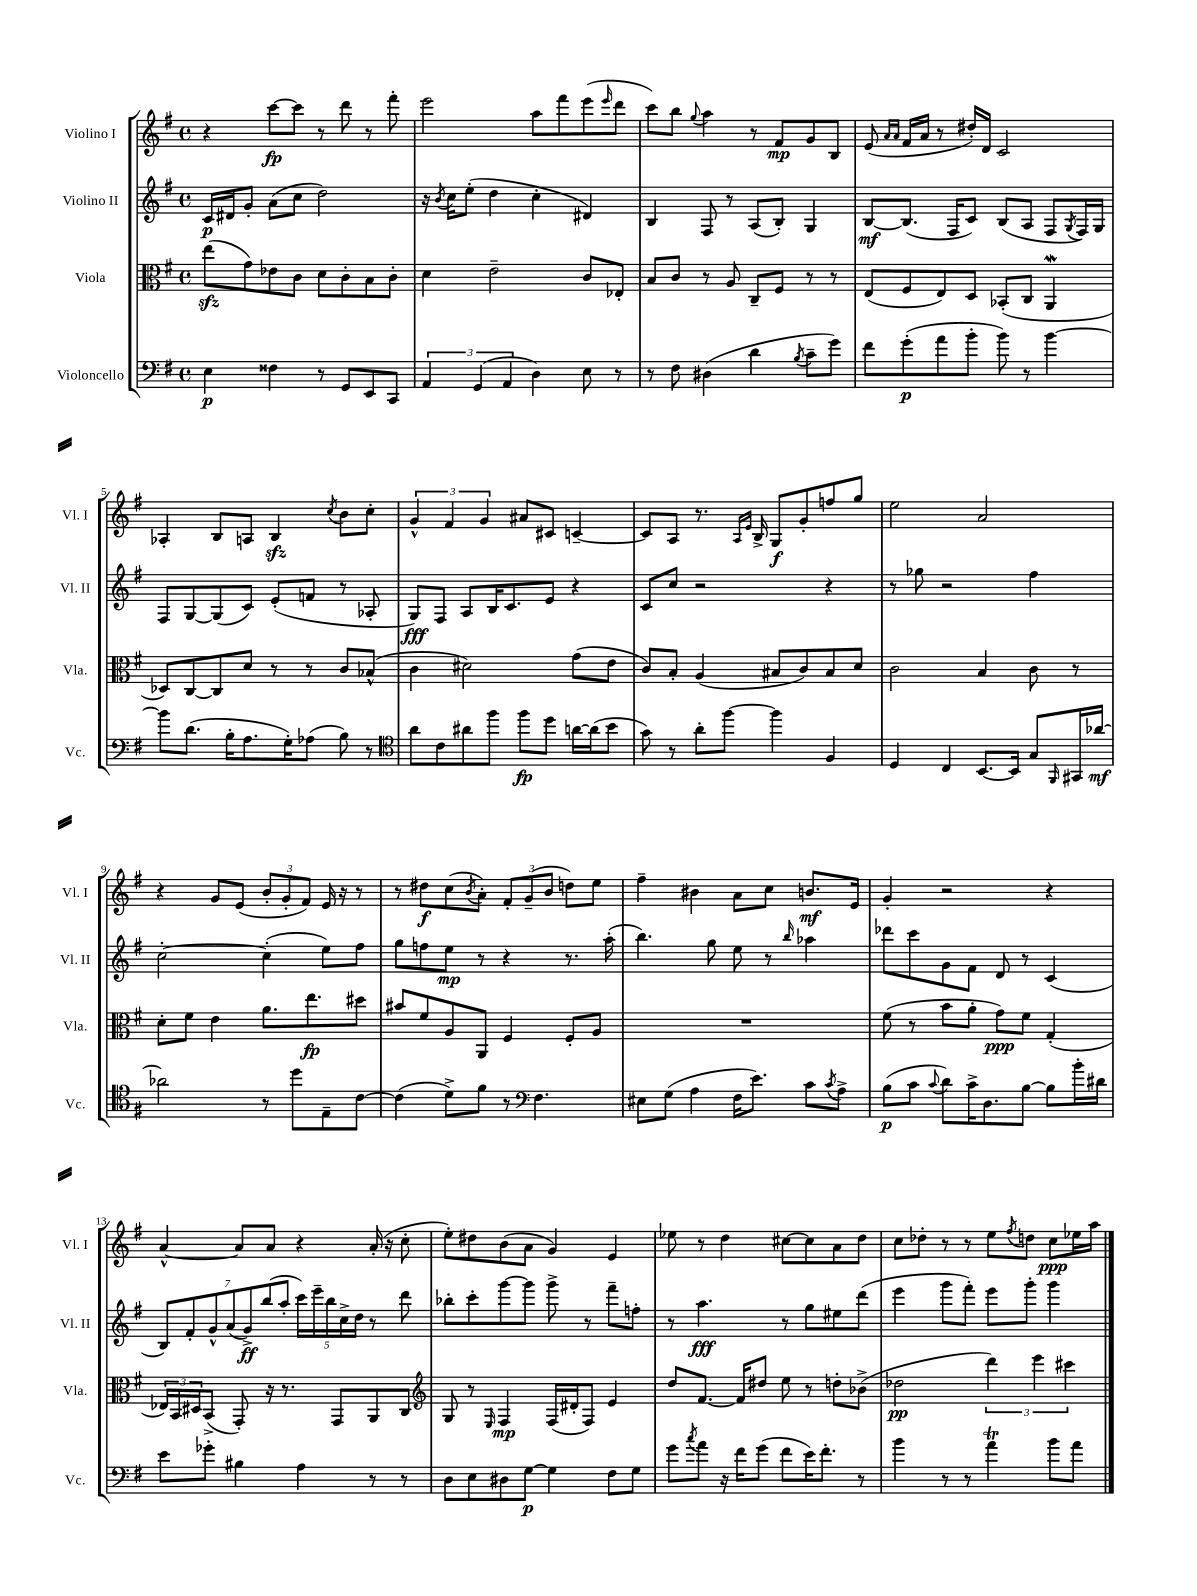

**kern	**kern	**kern	**kern
*staff4	*staff3	*staff2	*staff1
*clefF4	*clefC3	*clefG2	*clefG2
*k[f#]	*k[f#]	*k[f#]	*k[f#]
*M4/4	*M4/4	*M4/4	*M4/4
*met(c)	*met(c)	*met(c)	*met(c)
4E\	(8ee\L	16c/LL	4r
.	.	16d#/J	.
.	8g\)	8g'/J	.
4F##\	8e-\	(8a\L	[8ccc\L
.	8c\J	8cc\J	8ccc\]J
8r	8d\L	2dd\)	8r
8GG/L	8c'\	.	8ddd\
8EE/	8B\	.	8r
8CC/J	8c'\J	.	8fff#'\
=	=	=	=
6AA/	4d\	16r	2eee\
.	.	8qb/	.
.	.	16cc\LK	.
.	.	(8ee'\J	.
(6GG/	.	.	.
.	2e~\	4dd\	.
6AA/	.	.	.
4D\)	.	4cc'\	8aa\L
.	.	.	8fff#\
8E\	8c/L	4d#/)	(8eee\
.	.	.	16qqeee/
8r	8E-'/J	.	8ddd\J
=	=	=	=
8r	8B/L	4B/	8ccc\L)
8F#\	8c/J	.	8bb\J
.	.	.	8qqgg/
(4D#\	8r	8F#/	4aa\
.	8A/	8r	.
4d\	8C~/L	(8A/L	8r
.	8F#/J	8B'/J)	8f#/L
8qB/	.	.	.
8c~\L	8r	4G/	8g/
8g\J)	8r	.	8B/J
=	=	=	=
8f#\L	(8E/L	[8B/L	(8e/
.	.	.	16qqa/LL
.	.	.	16qqa/JJ
(8g'\	8F#/	(8.B/]J	16f#/LL
.	.	.	16a/JJ
8a\	8E/)	.	8r
.	.	16F#/LK	.
8b'\J	8D/J	8c/J)	16dd#'/LL)
.	.	.	16d/JJ
8b\)	(8BB-'/L	(8B/L	2c/
8r	8C/J	8A/J	.
[4b\	4AA/	8F#/L	.
.	.	8qG/	.
.	.	16F#/L)	.
.	.	16G/JJ	.
=	=	=	=
8b\]L	8D-/L)	8F#/L	4A-'/
(8.d\J	[8C/	[8G/	.
.	8C/]	(8G/]	8B/L
16B'\LK	.	.	.
8.A\	8d/J	8c/J)	8A/J
.	8r	(8e'/L	4B/
16G'\K)	.	.	.
(8A-\J	8r	8f/J	.
.	.	.	8qcc/
8B\)	8c/L	8r	8b\L
8r	(8B-^^/J	8A-'/	8cc'\J
=	=	=	=
*clefC4	*	*	*
8a\L	4c\	8G/L)	6g^^/
8c\	.	8F#/J	.
.	.	.	6f#/
8a#\	2d#\)	8A/L	.
.	.	.	6g/
8ff#\J	.	16B/K	.
.	.	8.c/	.
8ff#\L	.	.	8a#/L
8dd\J	.	8e/J	8c#/J
[16a\LL	(8g\L	4r	[4c~/
(16a\]J	.	.	.
8b\J	8e\J	.	.
=	=	=	=
8g\)	8c/L)	8c/L	8c/]L
8r	8B'/J	8cc/J	8A/J
8a'\L	(4A/	2r	8.r
[8ff#\J	.	.	.
.	.	.	16qqA/LL
.	.	.	16qqe/JJ
.	.	.	16B^/
4ff#\]	8B#/L	.	8G/L
.	8c/)	.	8g'/
4F#/	8B#/	4r	8ff/
.	8d/J	.	8gg/J
=	=	=	=
4D/	2c\	8r	2ee\
.	.	8gg-\	.
4C/	.	2r	.
[8.BB/L	4B/	.	2a/
16BB/]Jk	.	.	.
8G/L	8c\	4ff#\	.
16qqFF#/	.	.	.
16GG#/L	8r	.	.
[16a-/JJ	.	.	.
=	=	=	=
2a-\]	8d'\L	[2cc'\	4r
.	8f#\J	.	.
.	4e\	.	8g/L
.	.	.	(8e/J
8r	8.a\L	(4cc'\]	12b'/L
.	.	.	12g'/
8dd\L	.	.	.
.	.	.	12f#/J)
.	8.ee\	.	.
8E~\	.	8ee\L)	16e/
.	.	.	16r
[8c\J	8dd#\J	8ff#\J	8r
=	=	=	=
(4c\]	8b#/L	8gg\L	8r
.	8f#/	8ff\	8dd#\L
8d^\L)	8A/	8ee\J	(8cc\
.	.	.	8qb/
8f#\J	8AA/J	8r	8a'\J)
8r	4F#/	4r	12f#'/L
.	.	.	(12g~/
*clefF4	*	*	*
4.F#\	.	.	.
.	.	.	12b/J
.	8F#'/L	8.r	8dd\L)
.	8A/J	.	8ee\J
.	.	(16aa'\	.
=	=	=	=
8E#\L	1r	4.bb\)	4ff#~\
(8G\J	.	.	.
4A\	.	.	4b#\
.	.	8gg\	.
16F#\LK	.	8ee\	8a\L
8.e\J)	.	.	.
.	.	8r	8cc\J
.	.	16qqbb/	.
8c\L	.	4aa-\	8.b/L
8qc/	.	.	.
8A^\J	.	.	.
.	.	.	16e/Jk
=	=	=	=
(8B\L	(8f#\	8ddd-\L	4g'/
8c\J	8r	8ccc\	.
8qqc/	.	.	.
8d\L)	8b\L	8g\	2r
16c^\K	8a'\J	8f#\J	.
8.D\	.	.	.
.	8g\L)	8d/	.
[8B\J	8f#\J	8r	.
8B\]L	(4G'/	(4c/	4r
16b'\L	.	.	.
16d#\JJ	.	.	.
=	=	=	=
8e\L	24E-/LL)	14B/L)	[4a^^/
.	24BB/	.	.
.	.	14f#'/	.
.	24D#/J	.	.
8g-'\J	(8BB^/J	.	.
.	.	14g^^/	.
.	.	(14a/	.
4B#\	8GG'/)	.	8a/]L
.	.	14g^/)	.
.	.	(14bb/	.
.	16r	.	8a/J
.	.	14aa'/J	.
.	8.r	.	.
4A\	.	20ccc\LL)	4r
.	.	20eee~\	.
.	.	20bb\	.
.	8GG/L	.	.
.	.	20cc^\	.
.	.	20dd\JJ	.
8r	8AA/	8r	(16a'/
.	.	.	16r
8r	8C/J	8ddd\	8cc'\
=	=	=	=
*	*clefG2	*	*
8D\L	8G/	8bb-'\L	8ee'\L)
8E\	8r	8ccc'\	8dd#\
.	16qqE/	.	.
8D#\	4F#/	[8ggg\	(8b\
[8G\J	.	8ggg\]J	8a\J
4G\]	(16F#/LL	8ggg^\	4g/)
.	16d#'/J	.	.
.	8F#/J)	8r	.
8F#\L	4e/	8fff#~\L	4e/
8G\J	.	8ff'\J	.
=	=	=	=
8g\L	8dd/L	8r	8ee-\
8qcc/	.	.	.
8a\J	[8.f#/J	4.aa\	8r
16r	.	.	4dd\
16f#\LK	16f#/]LK	.	.
(8g\J	8dd#/J	.	.
8f#\L	8ee\	8r	[8cc#\L
16e\K)	8r	8gg\L	8cc#\]
8.f#'\J	.	.	.
.	8dd'\L	8ee#\	8a\
8r	(8b-^\J	(8ddd\J	8dd\J
=	=	=	=
4b\	2dd-\	4eee\	8cc\L
.	.	.	8dd-'\J
8r	.	8ggg\L	8r
8r	.	8fff#'\J)	8r
4a\	6ddd\)	8eee\L	8ee\L
.	.	.	8qff#/
.	.	8ggg'\J	8dd\J
.	6eee\	.	.
8b\L	.	4ggg\	8cc\L
.	6ccc#\	.	.
8a\J	.	.	16ee-\L
.	.	.	16aa\JJ
==	==	==	==
*-	*-	*-	*-
